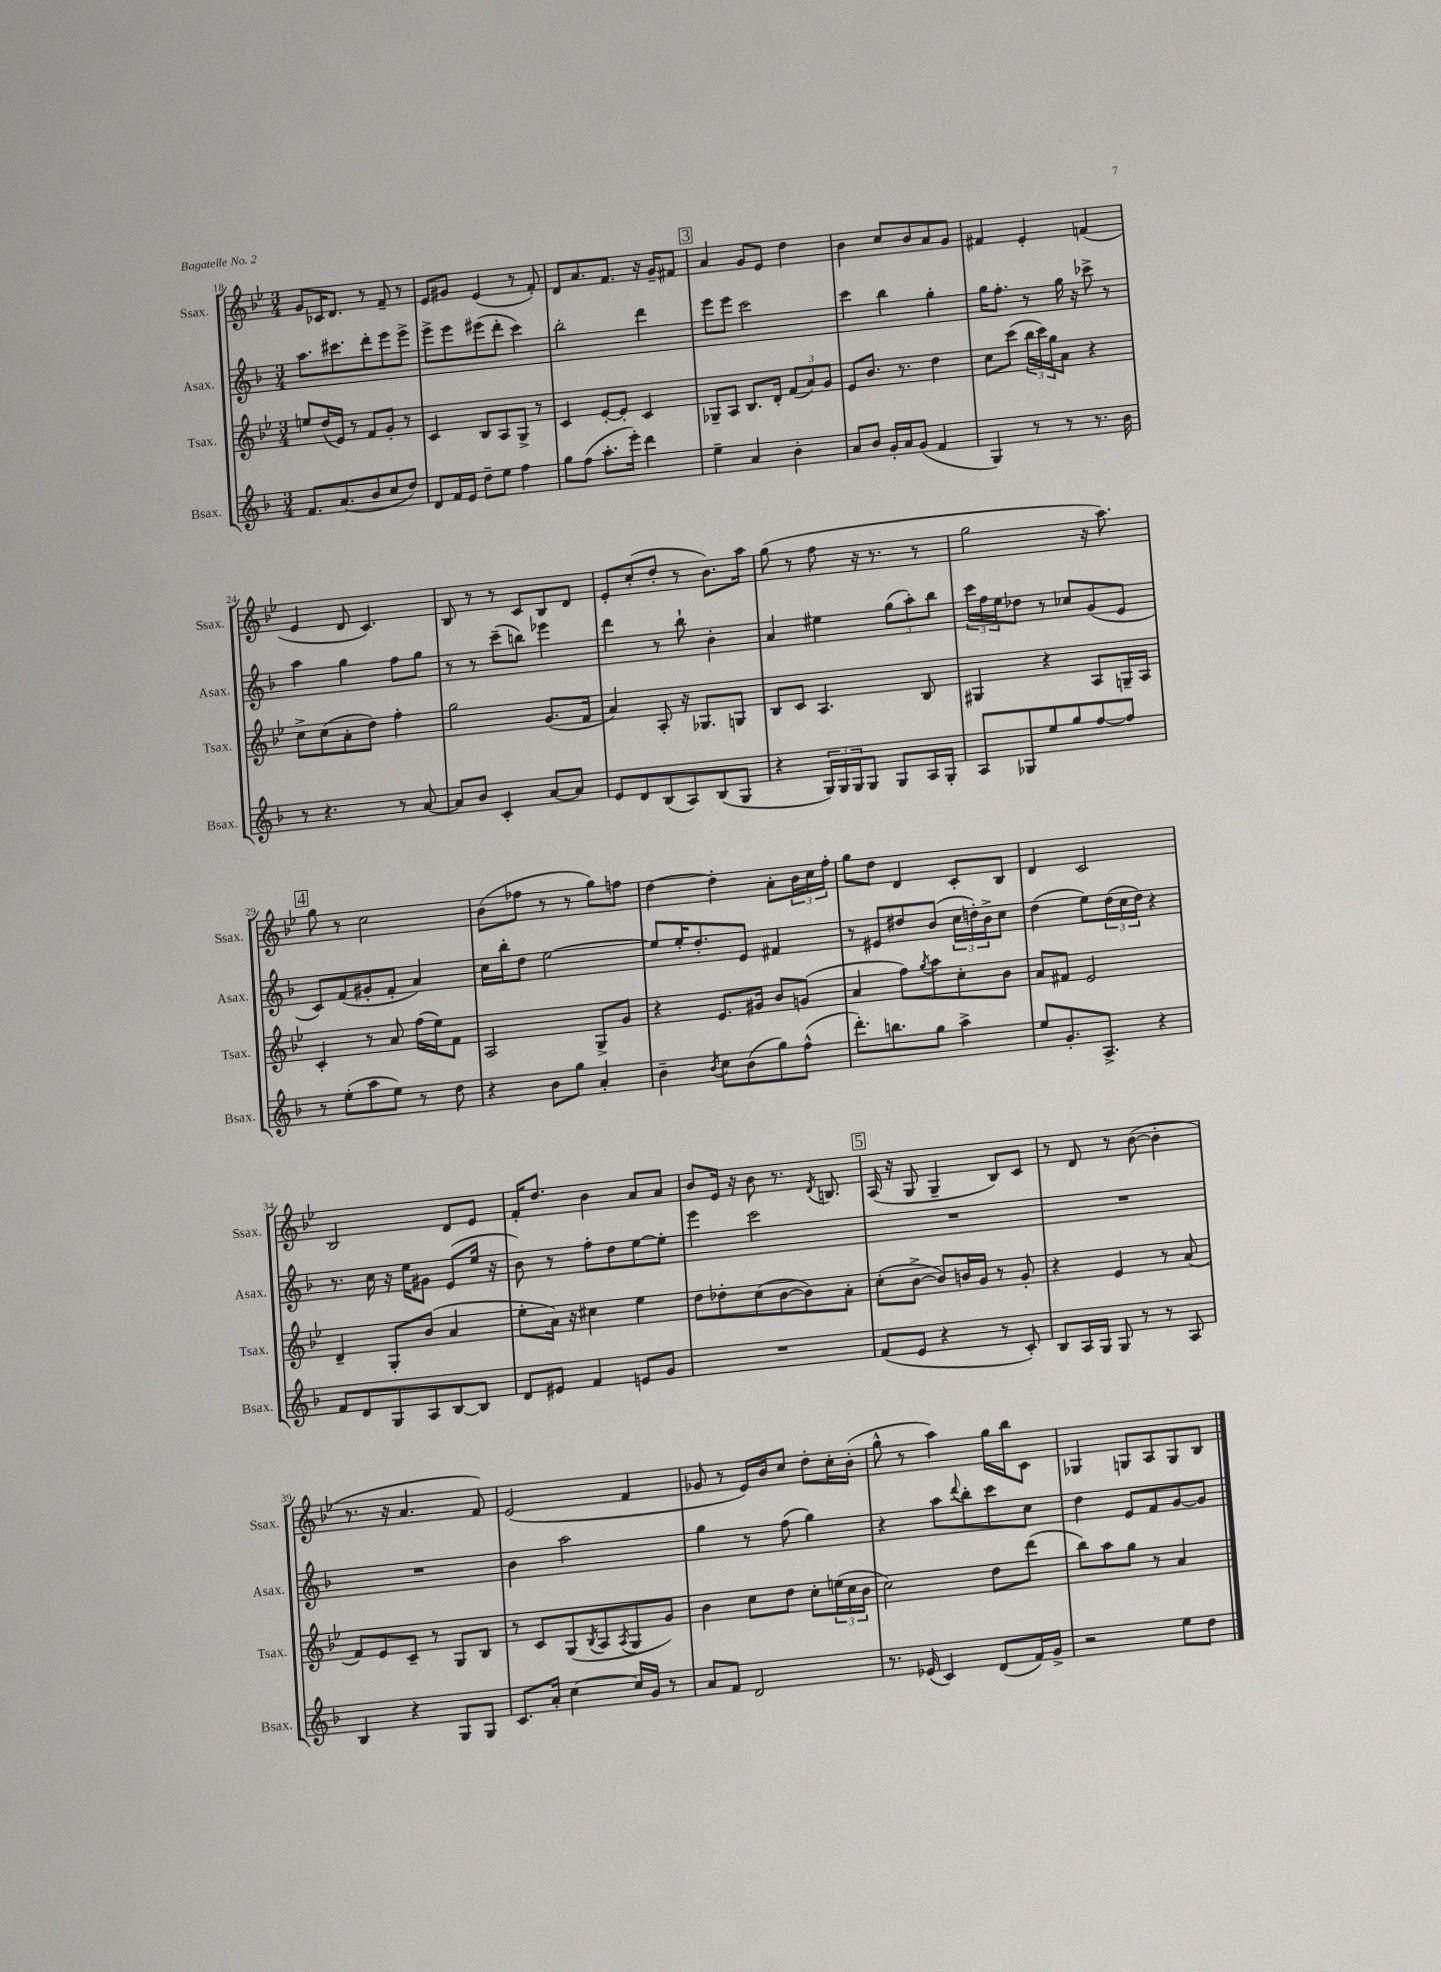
<<
\new StaffGroup <<
\new Staff = "s0" \with { instrumentName = "Ssax." shortInstrumentName = "Ssax." } {
    \clef treble \key bes \major \numericTimeSignature \time 3/4
    g'8 ces'16 d'8. r8 f'8-- r8 |
    ees'8 gis'8 ees'4( r8 f'8-.) |
    d'8 a'8. f'8. r16 g'16-- fis'8 |
    \mark \markup { \box "3" } a'4 g'8 ees'8 d''4 |
    bes'4 c''8 bes'8 a'8 g'8 |
    fis'4 ees'4-. f'4( |
    ees'4 d'8 c'4.) |
    bes8 r8 r8 c'8 bes8 d'8 |
    ees'8-. c''8-.( d''8-. r8 bes'8.) a''16 |
    g''8( r8 f''8 r16 r8. r8 |
    g''2 r16 a''8.) |
    \mark \markup { \box "4" } g''8 r8 c''2 |
    bes'8( fes''8 r8 r8 g''8) f''8 |
    d''4~ d''4-. a'8-. \tuplet 3/2 { bes'16 c''16 f''16-. } |
    g''8 d''8 d'4 c'8-. bes8 |
    d'4 c'2 |
    bes2 d'8 ees'8 |
    f'16-. d''8. bes'4 a'8 a'8 |
    bes'8 ees'16 r16 bes'8 r8. \acciaccatura { d'8 } b8. |
    \mark \markup { \box "5" } a16( r16 g8 g4-- bes8) c'8 |
    r8 d'8 r8 bes'8~( bes'4-. |
    r8. r16 a'4. f'8) |
    ees'2( f'4 |
    ges'8 r8 ees'16) bes'16 c''8 d''8-. c''16-. bes'16-.( |
    g''8-^ r8 a''4) g''16 bes''16 c'8 |
    ges4 g8 a8 g8 bes8 \bar "|." |
}
\new Staff = "s1" \with { instrumentName = "Asax." shortInstrumentName = "Asax." } {
    \clef treble \key f \major \numericTimeSignature \time 3/4
    a''8. cis'''8. d'''8-. e'''8 e'''8-> |
    e'''8-> e'''8 eis'''8( d'''8-. c'''4) |
    bes''2-. d'''4 |
    \mark \markup { \box "3" } e'''8 e'''8 c'''2 |
    c'''4 bes''4 g''4-. |
    g''16 f''8.-. r8 g''16 r16 ces'''8-> r8 |
    a''4 g''4 f''8 g''8 |
    r8 r8 c'''8--( b''8) ees'''4 |
    d'''4 r8 bes''8-! bes'4-. |
    a'4 eis''4 \tuplet 3/2 { g''8( a''8-.) bes''8 } |
    \tuplet 3/2 { c'''16 f''16 e''16 } des''8 r8 ces''8 g'8( e'8 |
    \mark \markup { \box "4" } c'8) f'8( gis'8-. f'8-. a'4) |
    c''16 bes''16-. d''8 e''2~ |
    e''8 e''16-. d''8.-. e'8 fis'4 |
    r8 eis'8 dis''8 bes'8( \tuplet 3/2 { c''16 d''16-.) bes'16-> } c''8 |
    d''4( e''8) \tuplet 3/2 { d''16( c''16 d''16) } r4 |
    r8. c''16 r16 e''16 gis'8 e'8( e''16 r16 |
    bes'8) r8 f''8-. d''8 e''8~ e''8-. |
    e'''4 c'''2 |
    \mark \markup { \box "5" } R2. |
    R2. |
    R2. |
    bes'4 a''2 |
    g''4 r8 f''8( g''4) |
    r4 a''8 \appoggiatura { d'''8 } bes''8-. c'''8 c''8 |
    d''4 e'8 f'8 g'8~ g'8 \bar "|." |
}
\new Staff = "s2" \with { instrumentName = "Tsax." shortInstrumentName = "Tsax." } {
    \clef treble \key bes \major \numericTimeSignature \time 3/4
    e''8 d''16( ees'16) r8 f'8 g'8-. r8 |
    c'4 bes8 a8 g8-> r8 |
    c'4 ees'8~-. ees'8-. c'4 |
    \mark \markup { \box "3" } ges8-- a8 bes8. d'16-. \tuplet 3/2 { f'8( a'8) g'8 } |
    ees'8 bes'8. r8. d''4 |
    c''8 c'''8( \tuplet 3/2 { bes''16 c'''16) g''16 } a'8 r4 |
    c''8-> c''8( a'8-. d''8) f''4-. |
    g''2 g'8.( f'16 |
    a'4) a8-. r16 ges8. g8 |
    bes8 c'8 a4. bes8 |
    gis4 r4 a8 g16-- a16 |
    \mark \markup { \box "4" } c'4-. r8 a'8 f''16( ees''16) f'8 |
    a2 g8-> g'8 |
    r4 ees'8. gis'16 bes'8 g'8( |
    a'4 f''8) \acciaccatura { g''8 } a''8 c''8-. bes'8 |
    a'8 fis'8 ees'2 |
    d'4-- g8-. bes'8( a'4 |
    ees''8-. a'16) r16 cis''4 ees''4 |
    d''8 des''8-. c''8( bes'8~ bes'8) a'8-. |
    \mark \markup { \box "5" } c''8-.( bes'8~-> bes'8) b'16 g'16 r8 g'8-. |
    r4 ees'4 r8 a'8( |
    f'8) ees'8 c'8-- r8 g8 bes8 |
    r8 c'8 g8( \acciaccatura { bes8 } a8 \acciaccatura { a8 } g8 g'8) |
    bes'4 c''8 d''8 c''8-. \tuplet 3/2 { e''16( c''16 bes'16 } |
    c''2) d''8 d'''8( |
    bes''8) a''8 g''8 r8 a'4 \bar "|." |
}
\new Staff = "s3" \with { instrumentName = "Bsax." shortInstrumentName = "Bsax." } {
    \clef treble \key f \major \numericTimeSignature \time 3/4
    f'8. a'8.( bes'8 c''8 d''8) |
    d'8 f'16 e'16 d''8-- e''8 f''4 |
    g''8 f''8( a''8.-. e'''16-.) d'''4 |
    \mark \markup { \box "3" } e''4-- a'4 bes'4-. |
    a'8 bes'8 g'16-. a'16 g'8( f'4 |
    g4) r8 r8 r8. bes'16 |
    r8 r4. r8 a'8~ |
    a'8 bes'8 c'4-. a'8~ a'8 |
    e'8 d'8 bes8( a8) bes8( g8 |
    r4 \tuplet 3/2 { g16) g16 g16 } g8 g8 a16 g16-. |
    a8 ges8 e''8 g''8 f''8~ f''8 |
    \mark \markup { \box "4" } r8 e''8-.( a''8 e''8) r8 d''8 |
    r4 bes'8 g''8 a'4-. |
    bes'4-- \acciaccatura { bes'8 } c''8 bes'8( g''8) f''8-^( |
    d'''8.-.) b''8. g''8 a''4-> |
    e''8 g'8.-. a8.-> r4 |
    f'8 d'8 g8 a8 bes8~ bes8 |
    d'8 eis'8 f'4 e'8 g'8 |
    R2. |
    \mark \markup { \box "5" } f'8( e'8 r4 r8 c'8-.) |
    bes8 a16 g16 g8 r8 r8 a8 |
    bes4 r4 g8 g8 |
    c'8. a'16-. c''4~ c''16 g'16 r8 |
    a'8 f'8 d'2 |
    r8. ees'16( c'4) d'8( f'16) g'16-> |
    r2 e''8 d''8 \bar "|." |
}
>>
>>
\layout { \context { \Score currentBarNumber = #18 } }
